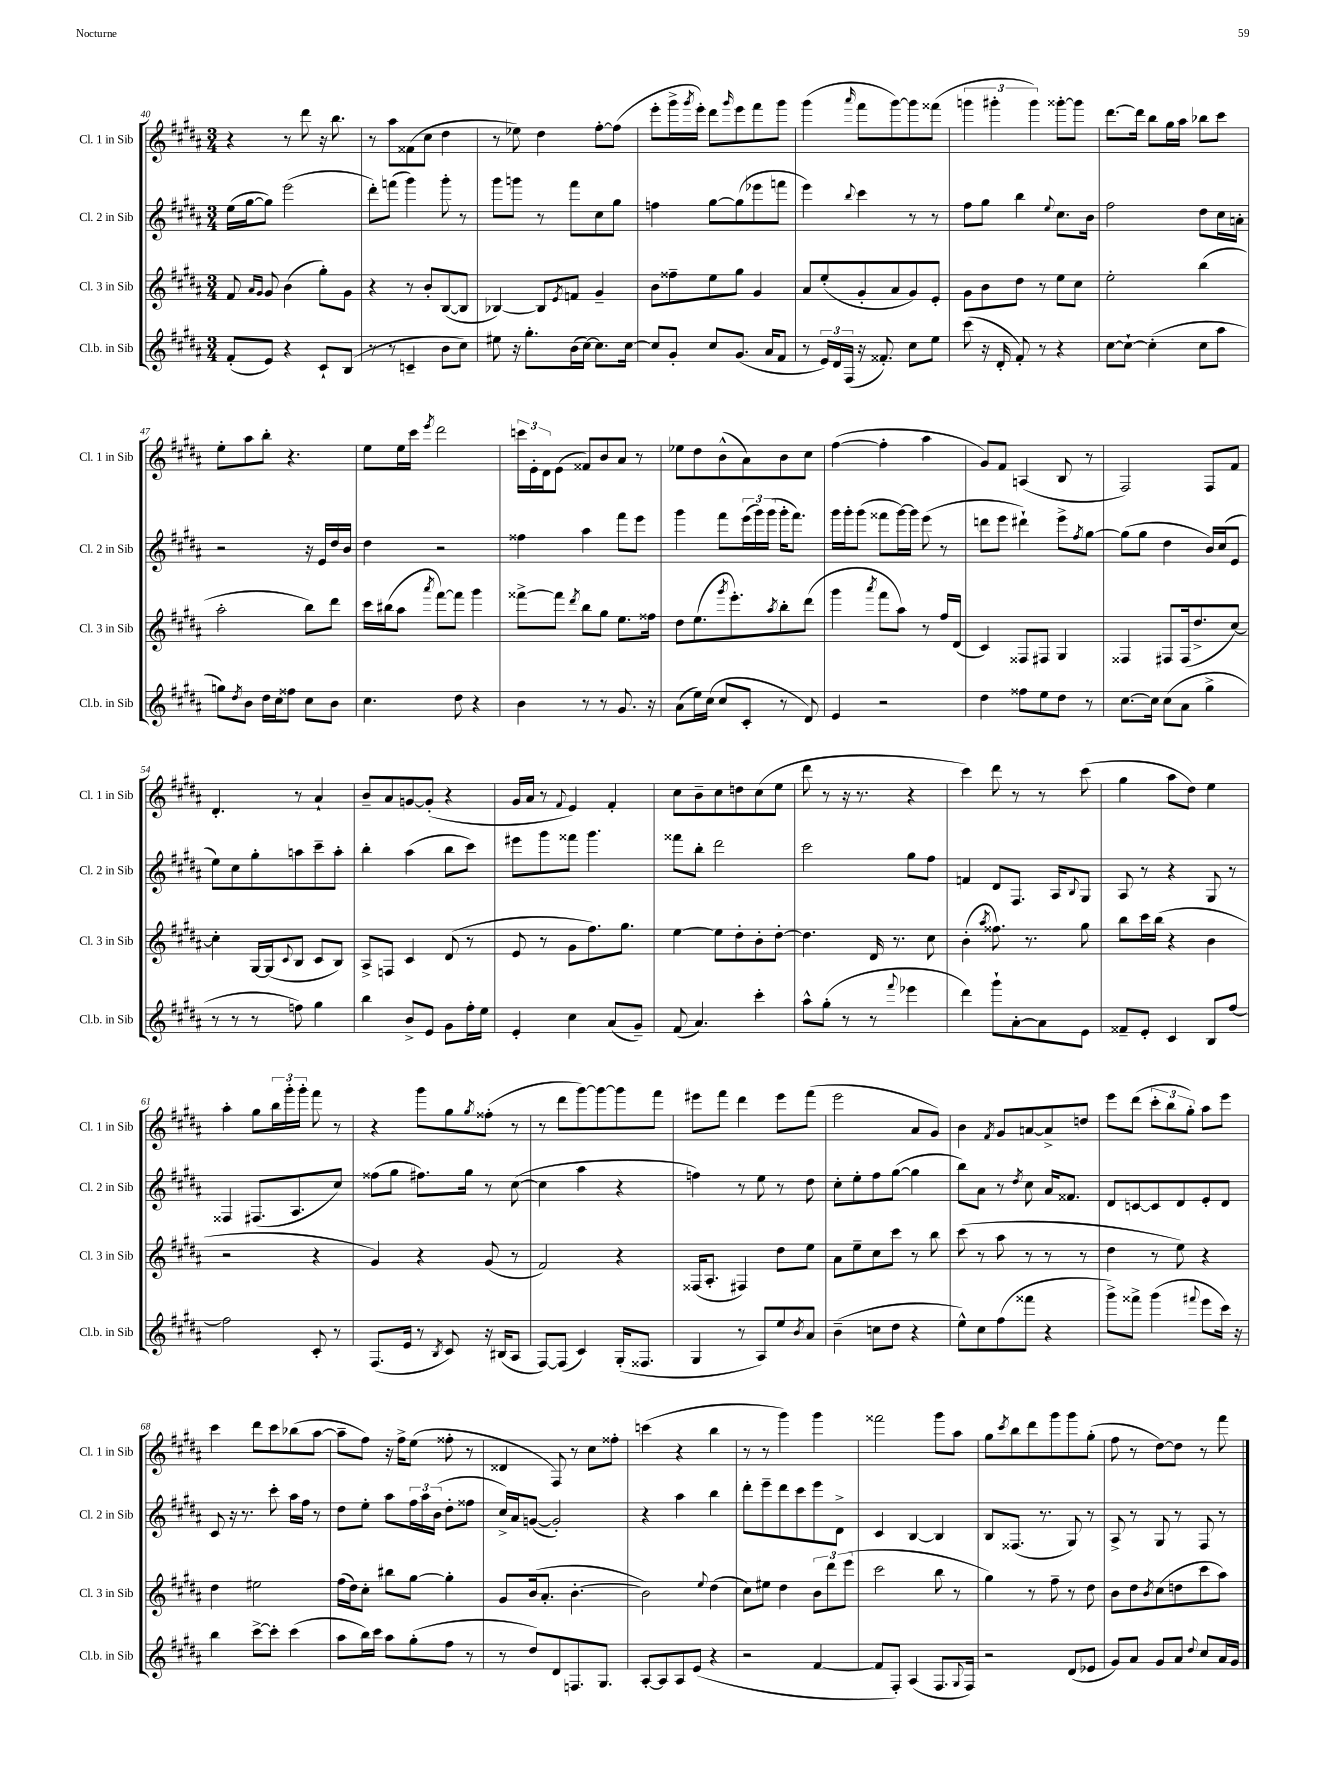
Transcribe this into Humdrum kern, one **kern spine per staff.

**kern	**kern	**kern	**kern
*staff4	*staff3	*staff2	*staff1
*clefG2	*clefG2	*clefG2	*clefG2
*k[f#c#g#d#a#]	*k[f#c#g#d#a#]	*k[f#c#g#d#a#]	*k[f#c#g#d#a#]
*M3/4	*M3/4	*M3/4	*M3/4
(8f#'/L	8f#/	(16ee\LL	4r
.	.	[16gg#\J	.
.	16qqa#/LL	.	.
.	16qqg#/JJ	.	.
8e/J)	8g#/	8gg#\]J)	.
4r	(4b\	(2eee\	8r
.	.	.	8ddd#\
8c#`/L	8gg#'\L)	.	16r
.	.	.	8.bb\
(8B/J	8g#\J	.	.
=	=	=	=
8r	4r	8ddd#'\L)	8r
8r	.	(8fff\J	8aa#\L
4c~/	8r	4ggg#\)	(8f##\
.	8b'/L	.	8cc#\J
8b\L	([8B/	8ggg#'\	4dd#\
8cc#\J)	8B/]J	8r	.
=	=	=	=
8ee#\	[4B-/)	8ggg#\L	8r
16r	.	8ggg\J	8ee-\)
8.gg#'\L	.	.	.
.	8B-/]L	8r	4dd#\
.	8qe/	.	.
(16b\L	8f/J	8fff#\L	.
[16cc#\JJ)	.	.	.
8.cc#\]L	4g#~/	8cc#\	[8ff#'\L
.	.	8gg#\J	(8ff#\]J
[16cc#\Jk	.	.	.
=	=	=	=
8cc#/]L	8b\L	4ff\	8eee'\L
8g#'/J	8ff##~\	.	16ggg#^\L
.	.	.	8qggg#/
.	.	.	16eee'\JJ)
8cc#/L	8ee\	[8gg#\L	8ddd#\L
.	.	.	16qqggg#/
(8.g#/J	8gg#\J	(8gg#\]	8eee\
.	4g#/	8eee-\	8fff#\
16a#/LK	.	.	.
8f#/J	.	8fff\J	8ggg#\J
=	=	=	=
8r	8a#/L	4eee\)	(4ggg#\
24e/LL)	(8ee'/	.	.
24d#/	.	.	.
(24F#/JJ	.	.	.
.	.	8qqbb/	16qqaaa#/
16r	8g#'/	4ccc#\	8fff#\L
8.f##'/)	.	.	.
.	8a#/	.	[8ggg#\)
8cc#\L	8g#/)	8r	8ggg#\]
8ee\J	8e'/J	8r	(8fff##\J
=	=	=	=
(8ccc#\	8g#\L	8ff#\L	6ggg\
16r	8b\	8gg#\J	.
.	.	.	6ggg#'\
16d#'/	.	.	.
8f#'/)	8dd#\J	4bb\	.
.	.	.	6ggg#\)
8r	8r	.	.
.	.	8qqee/	.
4r	8ee\L	8.cc#\L	[8ggg##'\L
.	8cc#\J	.	8ggg##\]J
.	.	16b\Jk	.
=	=	=	=
[8cc#\L	2ee'\	2ff#\	[8.ddd#\L
8cc#`\_J	.	.	.
.	.	.	16ddd#\]Jk
(4cc#'\]	.	.	8bb\L
.	.	.	16gg#\L
.	.	.	16aa#\JJ
8cc#\L	(4bb\	8dd#\L	8bb-\L
8aa#\J	.	16cc#\L	8ccc#\J
.	.	16a'\JJ	.
=	=	=	=
8gg\L)	2aa#'\	2r	8ee'\L
8qdd#/	.	.	.
8b\J	.	.	8aa#\
16dd#\LL	.	.	8bb'\J
16cc#\J	.	.	.
8ff##\J	.	.	4.r
8cc#\L	8bb\L)	16r	.
.	.	16e/LL	.
8b\J	8ddd#\J	16dd#/	.
.	.	16b/JJ	.
=	=	=	=
4.cc#\	16ccc#\LL	4dd#\	8ee\L
.	(16bb#\J	.	.
.	8aa#\J	.	16ee\L
.	.	.	16ccc#\JJ
.	8qaaa#/	.	8qeee/
.	[8fff#\L)	2r	2ddd#\
8dd#\	8fff#\]J	.	.
4r	4ggg#\	.	.
=	=	=	=
4b\	[8fff##^\L	4ff##\	24ccc\LL
.	.	.	24e'\
.	.	.	24d#\J
.	8fff##\]J	.	(8e\J
.	8qddd#/	.	.
8r	8bb\L	4aa#\	8f##/L)
8r	8gg#\J	.	8b/
8.g#/	8.ee\L	8fff#\L	8a#/J
.	.	8eee\J	8r
16r	16ff##\Jk	.	.
=	=	=	=
(8a#\L	8dd#\L	4ggg#\	8ee-\L
16ee\L)	(8.ee\	.	8dd#\
(16cc#\JJ	.	.	.
8cc#/L	.	8fff#\L	(8b^^\
.	8qggg#/	.	.
.	8.eee'\)	.	.
8c#'/J	.	(24eee\L	8a#\)
.	.	24ggg#\)	.
.	.	(24ggg#\JJ	.
.	8qaa#/	.	.
8r	8bb'\	16ggg#'\LK	8b\
.	.	8.fff#\J)	.
8d#/)	(8ddd#\J	.	8cc#\J
=	=	=	=
4e/	4ggg#\	16ggg#\LL	([4ff#\
.	.	16ggg#'\J	.
.	.	(8ggg#\J	.
.	8qaaa#/	.	.
2r	8fff#\L	8fff##\L	4ff#'\]
.	8aa#\J)	[16ggg#\L)	.
.	.	16ggg#\]JJ	.
.	8r	(8eee\	4aa#\
.	16ff#/LL	8r	.
.	(16d#/JJ	.	.
=	=	=	=
4dd#\	4c#/)	8ddd\L	8g#/L)
.	.	8eee\J	8f#/J
8ff##\L	8F##/L	4ddd#`\)	(4A/
8ee\	8F#/J	.	.
8dd#\J	4G#/	8eee^\L	8B/
.	.	8qff#/	.
8r	.	[8gg#\J	8r
=	=	=	=
[8.cc#\L	4F##/	(8gg#\]L	2F#/)
.	.	8gg#\J	.
16cc#\]Jk	.	.	.
(8cc#\L	8F#/L	4dd#\	.
8a#\J	(16F#/k	.	.
.	8.dd#^/	.	.
4gg#^\	.	16b/LL)	8F#/L
.	.	(16cc#/J	.
.	[8cc#/J)	8e/J	8f#/J
=	=	=	=
8r	4cc#'\]	8ee\L)	4.d#'/
8r	.	8cc#\	.
8r	[16G#/LL	8gg#'\	.
.	(16G#/]J	.	.
.	8qqc#/	.	.
8ff\)	8B/J	8aa\	8r
4gg#\	8c#/L	8ccc#~\	4a#`/
.	8B/J)	8aa'\J	.
=	=	=	=
4bb\	8A#^/L	4bb'\	8b~/L
.	8F/J	.	8a#/
8b^/L	4c#/	(4aa#\	[8g/
8e/J	.	.	(8g'/]J
8g#\L	(8d#/	8bb\L	4r
16ff#'\L	8r	8ccc#\J)	.
16ee\JJ	.	.	.
=	=	=	=
4e'/	8e/	8eee#\L	16g#/LL
.	.	.	16a#/JJ
.	8r	8ggg#\	8r
.	.	.	8qqf#/
4cc#\	8g#\L	8fff##\J	4e/)
.	8.ff#\)	4.ggg#\	.
(8a#/L	.	.	4f#'/
.	8.gg#\J	.	.
8g#~/J)	.	.	.
=	=	=	=
(8f#/	[4ee\	8fff##\L	8cc#\L
4.a#/)	.	8bb'\J	8b~\
.	8ee\]L	2ddd#\	8cc#\
.	8dd#'\	.	8dd\
4ccc#'\	8b'\	.	(8cc#\
.	[8dd#'\J	.	8ee\J
=	=	=	=
8aa#^^\L	4.dd#\]	2ccc#\	8ddd#\
(8gg#'\J	.	.	8r
8r	.	.	16r
.	.	.	8.r
8r	16d#/	.	.
.	8.r	.	.
8qqfff#/	.	.	.
4eee-\	.	8gg#\L	4r
.	8cc#\	8ff#\J	.
=	=	=	=
4ddd#\)	(4b'\	4f/	4ccc#\)
.	8qaa#/	.	.
8ggg#`\L	8.ff##\)	8d#/L	8ddd#\
[8a#'\	.	8.F#/J	8r
.	8.r	.	.
8a#\]	.	.	8r
.	.	16A#/LK	.
.	.	8qqB/	.
8e\J	8gg#\	8G#/J	(8ccc#\
=	=	=	=
8f##~/L	8bb\L	8A#/	4gg#\
8e'/J	16ccc#\L	8r	.
.	(16bb\JJ	.	.
4c#/	4r	4r	8aa#\L
.	.	.	8dd#\J)
8B/L	4b\	8G#/	4ee\
[8ff#/J	.	8r	.
=	=	=	=
2ff#\]	2r	4F##/	4aa#'\
.	.	(8.F#/L	8gg#\L
.	.	.	24bb\L
.	.	.	24ggg#'\
.	.	8.A#/	.
.	.	.	24ggg#'\JJ
8c#'/	4r	.	8fff#\
8r	.	8cc#/J)	8r
=	=	=	=
(8.F#/L	4g#/)	(8ff##\L	4r
.	.	8gg#\J	.
16e/Jk	.	.	.
8r	4r	8.ff#\L)	8ggg#\L
8qB/	.	.	.
8c#/)	.	.	8gg#\
.	.	16gg#\Jk	.
.	.	.	8qgg#/
16r	(8g#/	8r	(8ff##'\J
(16B#/LK	.	.	.
8A#/J	8r	([8cc#\	8r
=	=	=	=
[8F#/L)	2f#/)	4cc#\]	8r
(8F#/]J	.	.	8ddd#\L
4c#/)	.	4aa#\	[8ggg#\)
.	.	.	8ggg#\_
(16G#'/LK	4r	4r	8ggg#\]
8.F##/J	.	.	.
.	.	.	8fff#\J
=	=	=	=
4G#/	(16F##/LK	4ff\)	8eee#\L
.	8.A#'/J	.	.
.	.	.	8fff#\J
8r	4F#/)	8r	4ddd#\
8A#/L)	.	8ee\	.
8ee/	8dd#\L	8r	8eee#\L
8qb/	.	.	.
8a#/J	8ee\J	8dd#\	(8fff#\J
=	=	=	=
(4b~\	8a#\L	8cc#'\L	2eee\
.	8ee~\	8ee'\	.
8cc\L	8cc#\	8ff#\	.
8dd#\J	8ccc#\J	([8gg#\J	.
4r	8r	4gg#\]	8a#/L
.	8bb\	.	8g#/J)
=	=	=	=
8ee^^\L)	(8ccc#\	8bb\L)	4b\
8cc#\	8r	8a#\J	.
.	.	.	8qf#/
(8ff#\	8aa#\	8r	8g#/L
.	.	8qdd#/	.
8fff##\J	8r	8cc#\	[8a/
4r	8r	16a#/LK	8a^/]
.	.	8.f##/J	.
.	8r	.	8dd/J
=	=	=	=
8ggg#^\L)	4dd#\	8d#/L	8eee\L
8fff##^\J	.	[8c/	(8ddd#\J
(4ggg#\	8r	8c/]	12ccc#'\L
.	.	.	12bb\
.	8ee\)	8d#/	.
.	.	.	12gg#'\J)
8qqfff#/	.	.	.
8eee\L	4r	8e'/	8aa#\L
16ccc#\Jk)	.	8d#/J	8eee\J
16r	.	.	.
=	=	=	=
4bb\	4dd#\	8c#/	4ccc#\
.	.	16r	.
.	.	8.r	.
[8ccc#^\L	2ee#\	.	8ddd#\L
8ccc#'\]J	.	8ccc#'\	8ccc#\
(4ccc#\	.	16aa#\LL	(8bb-\
.	.	16ff#\JJ	.
.	.	8r	[8aa#\J
=	=	=	=
8aa#\L	(16ff#\LL	8dd#\L	8aa#~\]L
.	16dd#\J)	.	.
16bb\L)	8cc#'\J	8ee'\J	8ff#\J)
16ccc#\JJ	.	.	.
8aa#\L	8bb#\L	8aa#\L	16r
.	.	.	16ff#^\LK
(8gg#'\	[8gg#\J	24ff#\L	(8ee\J
.	.	24aa#\	.
.	.	(24b\JJ	.
8ff#\J	4gg#'\]	8dd#'\L	8ff##'\
8r	.	8ff##\J	8r
=	=	=	=
8r	8g#/L	16cc#^/LL)	4d##/
.	.	16a#/J	.
8dd#/L)	(16b/k	([8g/J	.
.	8.a#'/J	.	.
8d#/	.	2g'/])	8F#/)
8.F/	[4.b'\	.	8r
.	.	.	8cc#\L
8.G#/J	.	.	.
.	.	.	8ff##'\J
=	=	=	=
[8A#'/L	2b\])	4r	(4ccc\
8A#/]	.	.	.
8A#/	.	4aa#\	4r
(8e/J	.	.	.
.	8qqee/	.	.
4r	(4dd#\	4bb\	4bb\
=	=	=	=
2r	8cc#\L)	8ddd#'\L	8r
.	8ee#\J	8eee~\	8r
.	4dd#\	8ddd#\	4ggg#\)
.	.	8ccc#\	.
[4f#/	12b\L	8eee\	4ggg#\
.	12ddd#\	.	.
.	.	8d#^\J	.
.	(12eee\J	.	.
=	=	=	=
8f#/]L	2ccc#\	4c#/	2fff##\
8F#'/J)	.	.	.
(4A#/	.	[4B/	.
8.F#/L	8bb\	4B/]	8ggg#\L
.	8r	.	8aa#\J
8qqG#/	.	.	.
16F#/Jk)	.	.	.
=	=	=	=
2r	4gg#\)	8B/L	8gg#\L
.	.	.	8qccc#/
.	.	(8.F##/J	8bb\
.	8r	.	8ddd#\
.	.	8.r	.
.	8ff#~\	.	8ggg#\
(8d#/L	8r	8G#/)	8ggg#\
8e-/J	8dd#\	8r	(8gg#'\J
=	=	=	=
8g#/L)	8b\L	8A#^/	8ff#\
8a#/J	8dd#\	8r	8r
.	8qb/	.	.
8g#/L	(8cc#\	8G#/	[8dd#\L)
8a#/J	8dd\	8r	8dd#\]J
8qqdd#/	.	.	.
8cc#/L	8ccc#\	8F#/	8r
16a#/L	8aa#\J)	8r	8fff#\
16g#/JJ	.	.	.
==	==	==	==
*-	*-	*-	*-
